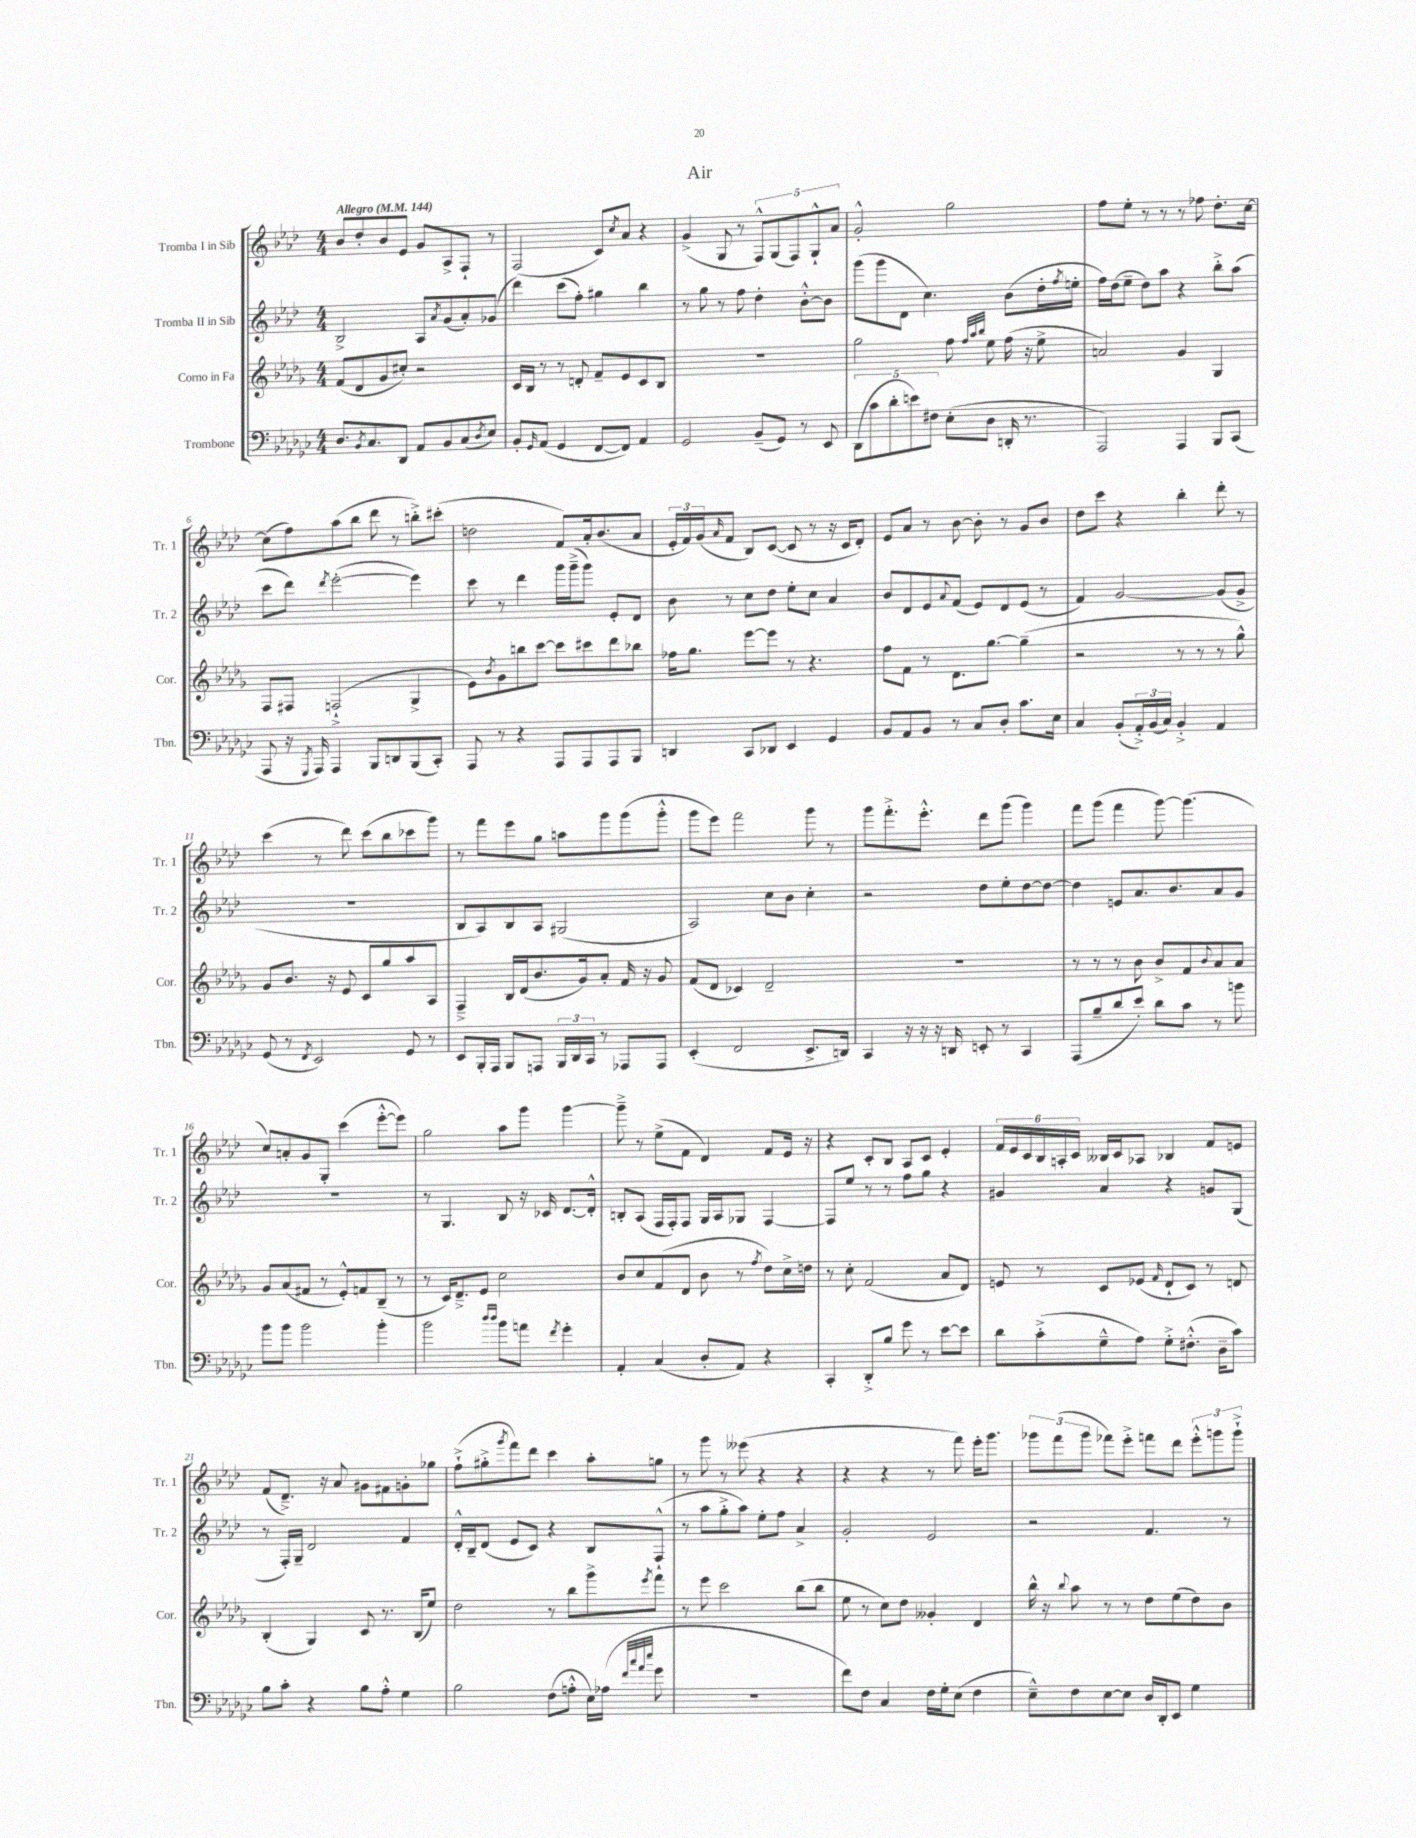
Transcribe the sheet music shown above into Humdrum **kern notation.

**kern	**kern	**kern	**kern
*part4	*part3	*part2	*part1
*staff4	*staff3	*staff2	*staff1
*I"Trombone	*I"Corno in Fa	*I"Tromba II in Sib	*I"Tromba I in Sib
*I'Tbn.	*I'Cor.	*I'Tr. 2	*I'Tr. 1
*clefF4	*clefG2	*clefG2	*clefG2
*k[b-e-a-d-g-c-]	*k[b-e-a-d-g-]	*k[b-e-a-d-]	*k[b-e-a-d-]
*M4/4	*M4/4	*M4/4	*M4/4
*MM144	*MM144	*MM144	*MM144
=1	=1	=1	=1
!	!	!	!LO:TX:a:B:t=Allegro
8.D-/L	(8f/L	2B-^/	8b-/L
.	8d-/	.	8dd-'/
8qBB-/	.	.	.
8.C-/	.	.	.
.	8g-/	.	8b-/
8DD-/J	8cc#X'/J)	.	8e-/J
8AA-/L	2r	8A-/L	8g/L
.	.	8qa-/	.
8BB-/	.	(8g/	8A-^/
(8C-/	.	8a-'/)	8F`/J
8qD-/	.	.	.
8E-/J)	.	(8g-X/J	8r
=2	=2	=2	=2
8BB-'/L	16c/LL	4ddd-\)	(2F/
.	16B-/JJ	.	.
16qqGG-/	.	.	.
(8AA-/J	8r	.	.
4GG-/	8r	(8ccc\L	.
.	8dn'/	8ff'\J)	.
[8FF/L	8f~/L	4gg#X\	8c/L)
.	.	.	8qcc/
8FF/J])	8e-/	.	8a-/J
4AA-/	8c/	4bb-\	4r
.	8B-/J	.	.
=3	=3	=3	=3
2GG-/	1r	8r	(4g^/
.	.	8gg\	.
.	.	8r	8G/
.	.	8ff\	8r
(8BB-~/L	.	4dd-'\	10F^^/L)
.	.	.	(10G/
8GG-/J)	.	.	.
.	.	.	10F/)
8r	.	[8b-'^^\L	.
.	.	.	10G`^^/
8EE-/	.	8b-\J]	.
.	.	.	10a-/J
=4	=4	=4	=4
(10DD-\L	2gg-\	(8ggg\L	2g'^^/
10c-\	.	.	.
.	.	8ggg\	.
10d-'\	.	.	.
.	.	8d-\J	.
10en\)	.	.	.
.	.	4.cc\)	.
10F#X\J	.	.	.
(8E-'\L	8ff\	.	2gg\
.	32qqff/LLL	.	.
.	32qqaa-/	.	.
.	32qqbb-/JJJ	.	.
8D-\J	8ee-\	.	.
16DDn'/	(16ff\	(8b-\L	.
8.r	16r	.	.
.	8ee-^\	16dd-'\L	.
.	.	8qff/	.
.	.	16een'\JJ	.
=5	=5	=5	=5
2AAA-/)	2an/)	16ff\LL)	8ff\L
.	.	(16dd-\J	.
.	.	8ee-~\J	8ee-'\J
.	.	8dd-\L)	8r
.	.	8aa-\J	8r
4AAA-/	4g-/	4r	8r
.	.	.	8ff-X\
8BBB-/L	4G-/	8bb-'^\L	8.dd-'\L
(8CC-/J	.	(8aa-\J	.
.	.	.	[16cc\Jk
!!LO:LB:g=z
=6	=6	=6	=6
8AAA-/	8F/L	8ccc\L	(8cc\L]
16r	8F#X/J	8ddd-\J)	8ff\)
8qGGG-/	.	.	.
16AAA-/)	.	.	.
.	.	8qddd-/	.
4AAA-/	(2Fn`^/	([2eee-'\	(8aa-\
.	.	.	8bb-\J
8BBB-/L	.	.	8ddd-\
8DDn/	.	.	8r
(8BBB-/	4G-^/	4eee-\])	8bbn'^\L)
8CC-'/J)	.	.	(8ccc#X'\J
=7	=7	=7	=7
8AAA-/	8e-\L)	8ccc\	2ddn\
.	8qb-/	.	.
8r	8g-\	8r	.
4r	8bbn\	4ddd-\	.
.	[8ccc\J	.	.
8AAA-/L	8ccc\L]	16ggg\LL	8f/L)
.	.	(16ggg~^\J	.
8AAA-/	8ccc#X\	8ggg\J)	16a-'/k
.	.	.	(8.b-/
8AAA-/	8ddd-\	8e-'/L	.
8BBB-/J	8bb-X\J	8d-/J	8a-/J
=8	=8	=8	=8
4DDn/	16ff-X\KL	8b-\	24e-'/LL
.	.	.	24f/)
.	8.gg-\J	.	.
.	.	.	(24g/J
.	.	.	16qqa-/
.	.	8r	8f/J
8CC-/L	[8eee-\L	8cc\L	8B-/L)
8DD-X/J	8eee-\J]	8dd-\J	([8c/J
4EE-/	8r	8ee-'\L	8c/]
.	4.r	8cc\J	8r
4GG-/	.	4a-/	16r
.	.	.	16c/KL
.	.	.	8d-'/J)
=9	=9	=9	=9
8BB-/L	8ff\L	8b-/L	8e-/L
8AA-/	8f\J	8d-/	8a-/J
8BB-/J	8r	8e-/	8r
.	.	8qqa-/	.
8r	8.d-\L	(8f/J	[8b-\
8C-/L	.	8e-/L)	8b-'\]
.	[8.gg-\J	.	.
8D-'/J	.	8d-/	8r
8.c-\L	(4gg-~\]	(8e-/J	8g/L
.	.	8r	8b-/J
16E-\Jk	.	.	.
=10	=10	=10	=10
4C-/	2r	4f/)	8dd-\L
.	.	.	8ccc\J
(8BB-'/L	.	[2g/	4r
24AA-'^/L)	.	.	.
(24BB-/	.	.	.
24C-/JJ)	.	.	.
4BB-'^/	8r	.	4bb-'\
.	8r	.	.
4AA-/	8r	(8g/L]	8ddd-'\
.	8gg-^^\)	8g^/J	8r
!!LO:LB:g=z
=11	=11	=11	=11
(8GG-/	8g-/L	1r	(4ccc\
8r	8.b-/J	.	.
8qFF/	.	.	.
2EE-/)	.	.	8r
.	16r	.	.
.	8e-/	.	8ddd-\)
.	8c/L	.	(8ccc\L
.	8gg-/	.	8bb-\
8GG-/	8aa-/	.	8ccc-X\
8r	8A-/J	.	8ggg\J)
=12	=12	=12	=12
8EE-/L	4F~^/	8B-/L	8r
16BBB-'/L	.	8A-/)	8fff\L
16AAA-/JJ	.	.	.
8BBB-/L	16B-/LL	8B-/	8eee-\
.	(16d-/J	.	.
8AAAn/J	8.b-/	8A-/J	8gg\J
24BBB-/LL	.	(2G#X/	8aan\L
24DD-/	.	.	.
.	16g-/k)	.	.
24CC-/JJ	.	.	.
8r	8a-'/J	.	8ggg\
8AAA-X/L	16f/	.	(8ggg\
.	16r	.	.
8AAA-/J	8g-/	.	8ggg'^^\J
=13	=13	=13	=13
(4EE-'/	(8f/L	2A-/)	8ggg\L
.	8d-/J	.	8eee-\J)
2FF/	4c-X/)	.	2fff\
.	2d-~/	8cc\L	.
.	.	8b-\J	.
8.EE-^/L	.	4cc'\	8ggg\
.	.	.	8r
16DDn/Jk)	.	.	.
=14	=14	=14	=14
4CC-/	1r	2r	8ggg\L
.	.	.	8.fff'^\
16r	.	.	.
16r	.	.	8.eee-'^^\J
16r	.	.	.
16DDn/	.	.	.
8EEn'/	.	8dd-\L	8ddd-\L
8r	.	8ee-'\	(8ggg\J
4CC-/	.	[8dd-\	4ggg\)
.	.	8dd-\J_	.
=15	=15	=15	=15
(8AAA-/L	8r	4dd-\]	8fff\L
8B-~/	8r	.	(8ggg\J
8d-/	8r	8en/L	4fff\
8e-'/J)	8b-\	8.a-/	.
8d-\L	8b-^/L	.	[8ggg\)
.	.	8.b-/	.
8c-\J	8f/	.	(4.ggg\]
.	8qqb-/	.	.
8r	8a-/	8a-/	.
8bn\	8a-/J	8g/J	.
!!LO:LB:g=z
=16	=16	=16	=16
8b-\L	8g-/L	1r	8cc/L)
8b-\J	(8a-/	.	8an'/
2b-\	8f#X/J	.	8g/
.	8r	.	8G'/J
.	8e-'^^/L)	.	(4ccc\
.	8fn/	.	.
4b-'\	(8B-~/J	.	[8eee-'^^\L
.	8r	.	8eee-\J])
=17	=17	=17	=17
2b-\	8r	8r	2gg\
.	16c/KL)	4.G/	.
.	8.d-~^/	.	.
.	8e-/J	.	.
16qqdd-/LL	.	.	.
16qqdd-/JJ	.	.	.
8b-\L	2cc\	8B-/	8aa-\L
8an\J	.	16r	8ggg\J
.	.	16c-X/	.
8qf/	.	.	.
4g-'\	.	[8.d-/L	[4ggg\
.	.	16d-'^^/Jk]	.
=18	=18	=18	=18
4AA-'/	8b-/L	8Bn'/L	8ggg~^\]
.	8cc/	(8A-/J	8r
(4C-/	(8f/	16F/LL	(8ee-^\L
.	.	16F'/J)	.
.	8d-/J	8F/J	8f\J
8D-'/L	8b-\	16G/LL	4d-/)
.	.	16A-/J	.
8AA-/J)	8r	8G-X/J	.
.	8qff/	.	.
4r	8dd-\L)	[4F/	8f/L
.	16cc^\L	.	16e-/Jk
.	16ddn\JJ	.	16r
=19	=19	=19	=19
4CC-'/	8r	8F/L]	4r
.	8cc'\	8ee-/J	.
8DD-'^/L	(2f/	8r	8c'/L
8B-/J	.	8r	8B-/J
8g-\	.	8ff\L	8A-/L
8r	.	8gg\J	8c/J
[8e-\L	8a-/L	4r	4e-'/
8e-\J]	8d-/J)	.	.
=20	=20	=20	=20
8d-\L	8en/	4g#X/	24f/LL
.	.	.	24e-/
.	.	.	24c/
(8c-'^\	8r	.	24B-/
.	.	.	24An'/
.	.	.	24c/JJ
8G-~^^\	8c/L	4a-/	16B--X/LL
.	.	.	16c/J
8A-\J)	(8e-X/J	.	8A-X/J
.	16qqf/	.	.
8G-'^\L	8d-`/L	4r	4B-X/
(8.F#X'^^\J	8c/J)	.	.
.	8r	8gn/L	8f/L
16D-~\KL	.	.	.
8c-\J)	8dn/	(8G/J	8en/J
!!LO:LB:g=z
=21	=21	=21	=21
8B-\L	(4B-'/	8r	(8f/L
8c-'\J	.	16F'/LL)	8.d-~^/J)
.	.	16G~/JJ	.
4r	4G-/)	2d-/	.
.	.	.	16r
.	.	.	8a-/
8B-\L	8c/	.	8g#X\L
8A-'^^\J	8.r	.	8f#X\
4G-\	.	4f/	8gn'\
.	(16B-/KL	.	.
.	8ee-/J)	.	8gg-X\J
=22	=22	=22	=22
2B-\	2dd-\	16d-'^^/LL	(8ff`^\L
.	.	16B-~/J	.
.	.	(8d-/J	8gg#X'^\
.	.	.	8qggg/
.	.	8e-/L	8fff\)
.	.	8c/J)	8ddd-\J
(8F\L	8r	4r	4ccc\
8An'^^\J	8bb-\L	.	.
16E-\LL)	8ggg-^\	8B-/L	8aa-'\L
(16A-X\JJ	.	.	.
32qqf/LLL	.	.	.
32qqcc-/	.	.	.
32qqa-/	.	.	.
32qqee-/JJJ	8qeee-/	.	.
8g-\	8fff\J	(8F`^^/J	8ggn\J
=23	=23	=23	=23
1r	8r	8r	8r
.	8eee-\	8aa-\L	8ggg\
.	2ccc\	8gg'^\	8r
.	.	8aa-\J)	(8eee--X\
.	.	8ee-'\L	4r
.	.	8ff\J	.
.	(8bb-\L	4a-^/	4r
.	8bb-\J	.	.
=24	=24	=24	=24
8f\L)	8ee-\	2g'/	4r
8F\J	8r	.	.
4C-/	8cc\L)	.	4r
.	8dd-\J	.	.
16F\LL	4g--X'/	2e-/	8r
16G-'\J	.	.	.
(8E-\J	.	.	8fff\)
4F\	4d-/	.	16eee-'\KL
.	.	.	8.ggg\J
=25	=25	=25	=25
8E-~^^\L)	16bb-^^\	2r	12ggg-X\L
.	16r	.	.
.	.	.	(12fff\
.	8qqbb-/	.	.
8F\	8aa-\	.	.
.	.	.	12ggg-\J
[8E-\	8r	.	8fff-X\L)
8E-\J]	8r	.	8eee-'^\J
16D-/LL	8dd-\L	4.f/	8fffn\L
16DD-'/J	.	.	.
8EE-/J	(8ee-\	.	8ddd-\J
4G-\	8dd-\)	.	12eee-'^^\L
.	.	.	12gggn\
.	8b-\J	8r	.
.	.	.	12ggg`^\J
==	==	==	==
*-	*-	*-	*-
